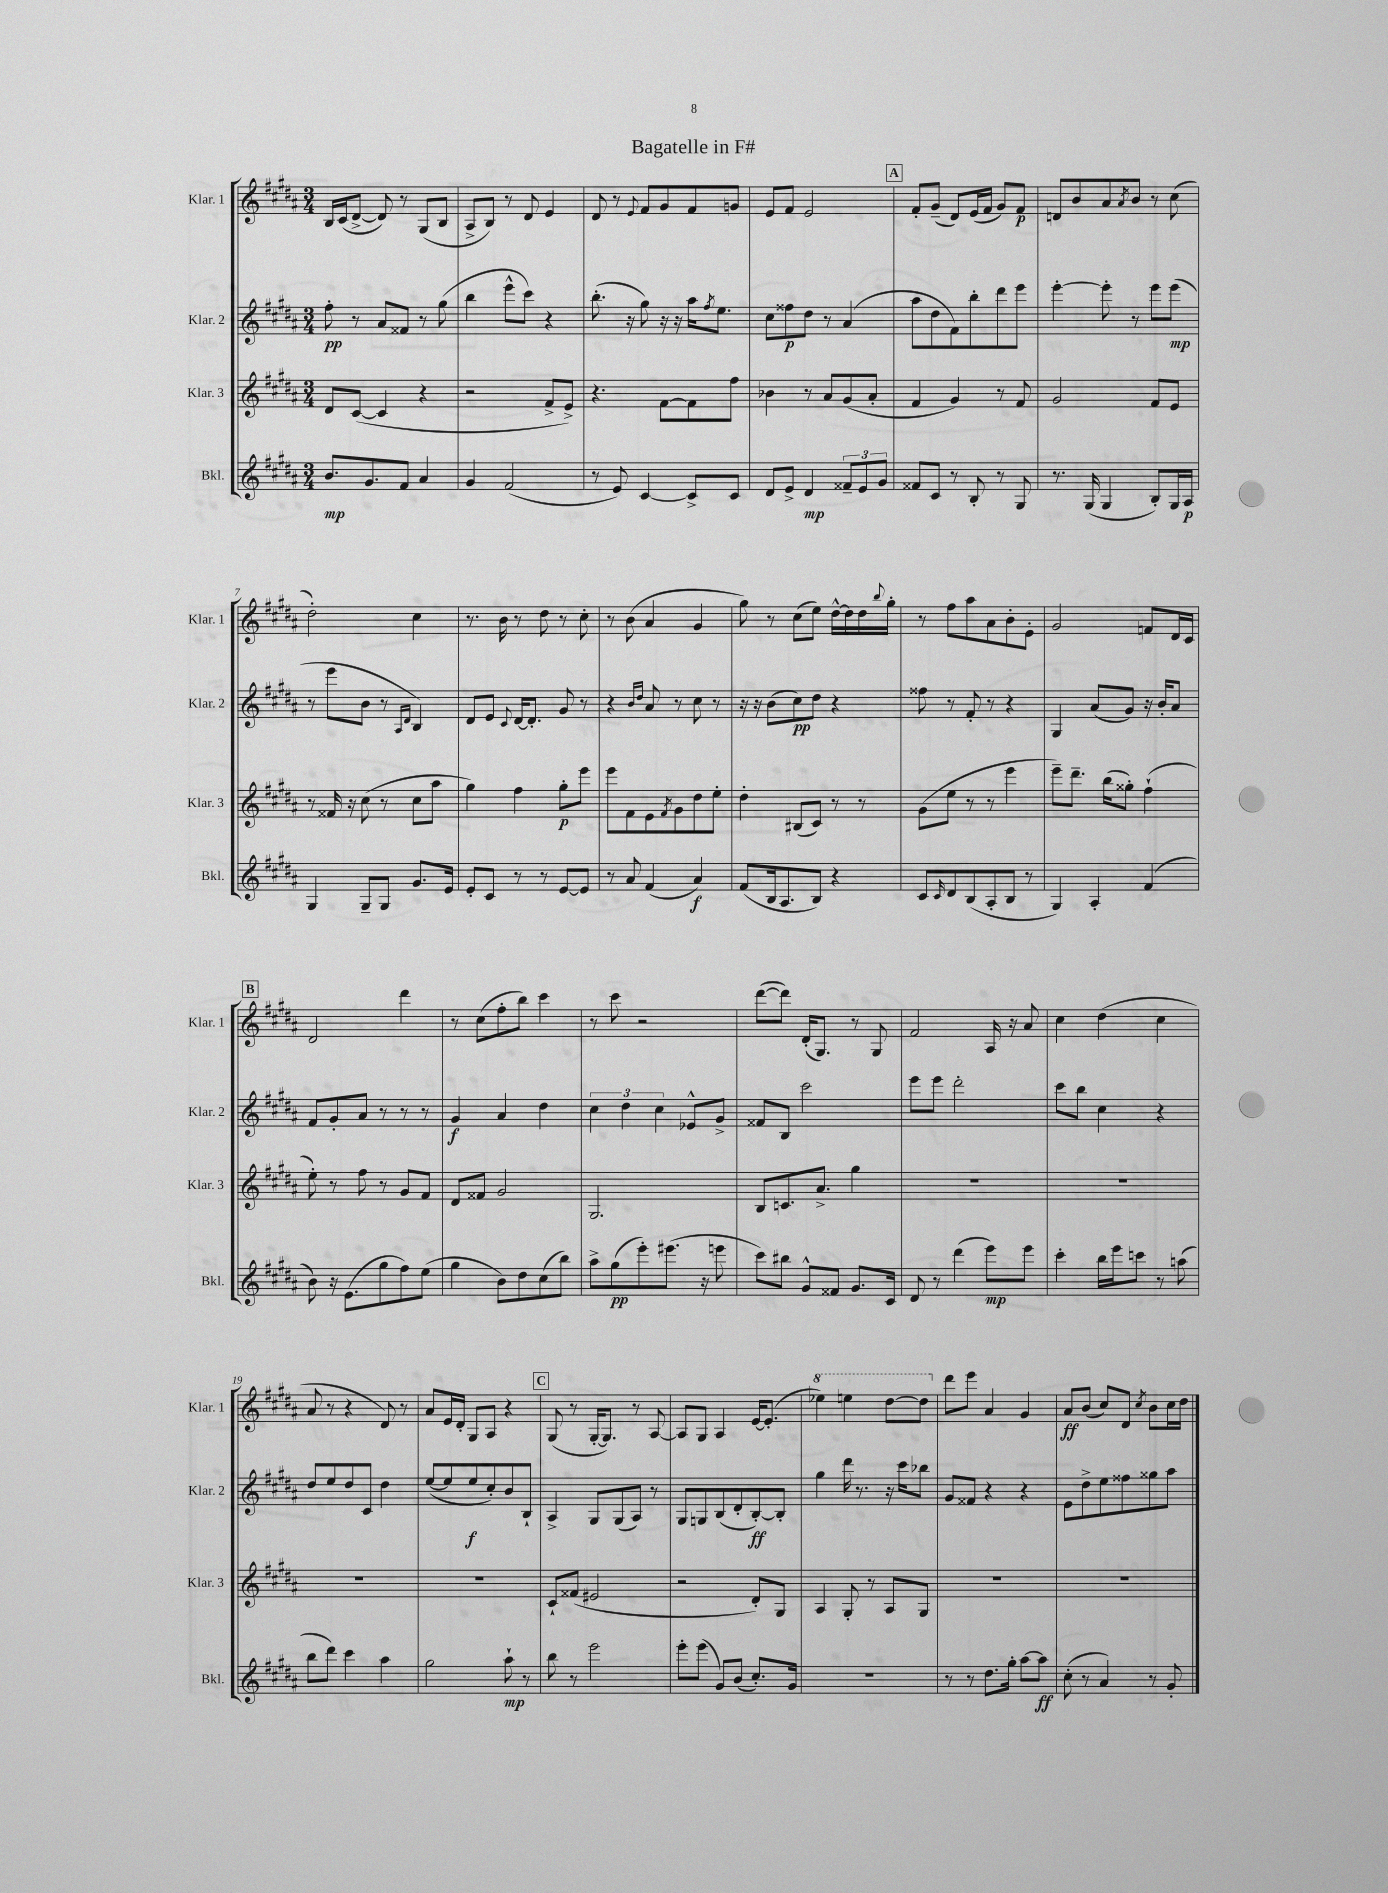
\header { title = "Bagatelle in F#" }
<<
\new StaffGroup <<
\new Staff = "s0" \with { instrumentName = "Klar. 1" shortInstrumentName = "Klar. 1" } {
    \clef treble \key b \major \numericTimeSignature \time 3/4
    b16 cis'16( dis'8~-> dis'8) r8 gis8( b8 |
    ais8-> b8) r8 dis'8 e'4 |
    dis'8 r8 \appoggiatura { e'8 } fis'8 gis'8 fis'8 g'8 |
    e'8 fis'8 e'2 |
    \mark \markup { \box "A" } fis'8-. gis'8--( dis'8) e'16( fis'16 gis'8) fis'8\p |
    d'8 b'8 ais'8 \acciaccatura { ais'8 } b'8 r8 cis''8( |
    dis''2-.) cis''4 |
    r8. b'16 r8 dis''8 r8 cis''8-. |
    r8 b'8( ais'4 gis'4 |
    gis''8) r8 cis''8( e''8) dis''16~-^ dis''16 dis''16 \appoggiatura { b''8 } gis''16-. |
    r8 fis''8 ais''8 ais'8 b'8-. e'8-. |
    gis'2 f'8 dis'16 cis'16 |
    \mark \markup { \box "B" } dis'2 dis'''4 |
    r8 cis''8( fis''8-. b''8) cis'''4 |
    r8 cis'''8 r2 |
    dis'''8~( dis'''8) dis'16-.( gis8.) r8 gis8 |
    fis'2 ais16 r16 ais'8 |
    cis''4 dis''4( cis''4 |
    ais'8 r8 r4 dis'8) r8 |
    ais'8 e'16 dis'16-. gis8 ais8 r4 |
    \mark \markup { \box "C" } gis8( r8 gis16~-. gis8.) r8 ais8~ |
    ais8 gis8 ais4 e'16~ e'8.-.( |
    \ottava #1 ees'''4) e'''4 dis'''8~ dis'''8 \ottava #0 |
    dis'''8 e'''8 ais'4 gis'4 |
    ais'8\ff b'8( cis''8) dis'8 \acciaccatura { cis''8 } b'8 cis''16 dis''16 \bar "|." |
}
\new Staff = "s1" \with { instrumentName = "Klar. 2" shortInstrumentName = "Klar. 2" } {
    \clef treble \key b \major \numericTimeSignature \time 3/4
    fis''8-.\pp r8 ais'8 fisis'8 r8 gis''8( |
    b''4 e'''8-^ cis'''8) r4 |
    b''8.-.( r16 gis''8) r16 r16 ais''16 \acciaccatura { fis''8 } e''8. |
    cis''8 fisis''8\p dis''8 r8 ais'4( |
    \mark \markup { \box "A" } ais''8 dis''8 fis'8) b''8-. dis'''8 e'''8 |
    e'''4~-. e'''8-. r8 e'''8 e'''8\mp( |
    r8 e'''8 b'8 r8 \grace { ais16 dis'16 } b4) |
    dis'8 e'8 \appoggiatura { cis'8 } dis'16~ dis'8.-. gis'8 r8 |
    r4 \grace { b'16 dis''16 } ais'8 r8 cis''8 r8 |
    r16 r16 b'8( cis''8\pp) dis''8 r4 |
    fisis''8 r8 fis'8-. r8 r4 |
    gis4 ais'8( gis'8) r16 b'16-. ais'8 |
    \mark \markup { \box "B" } fis'8 gis'8-. ais'8 r8 r8 r8 |
    gis'4\f ais'4 dis''4 |
    \tuplet 3/2 { cis''4 dis''4 cis''4 } ees'8-^ gis'8-> |
    fisis'8 b8 cis'''2 |
    e'''8 e'''8 dis'''2-. |
    cis'''8 b''8 cis''4 r4 |
    dis''8 e''8 dis''8 cis'8 dis''4 |
    e''8~( e''8 e''8\f cis''8-.) b'8 b8-! |
    \mark \markup { \box "C" } ais4-> gis8 gis8( ais8) r8 |
    gis8 g8 b8( dis'8-. b8~-.\ff) b8-. |
    gis''4 dis'''16 r8. r16 cis'''16 bes''8 |
    gis'8 fisis'8 r4 r4 |
    e'8 dis''8-> e''8 fisis''8 gisis''8 ais''8 \bar "|." |
}
\new Staff = "s2" \with { instrumentName = "Klar. 3" shortInstrumentName = "Klar. 3" } {
    \clef treble \key b \major \numericTimeSignature \time 3/4
    dis'8 cis'8~( cis'4 r4 |
    r2 fis'8-> e'8->) |
    r4. fis'8~ fis'8 fis''8 |
    bes'4 r8 ais'8 gis'8( ais'8-. |
    \mark \markup { \box "A" } fis'4 gis'4) r8 fis'8 |
    gis'2 fis'8 e'8 |
    r8 fisis'16 r16 cis''8( r8 cis''8 ais''8 |
    gis''4) fis''4 gis''8-.\p e'''8 |
    e'''8 fis'8 e'8 \acciaccatura { fis'8 } gis'8 dis''8 e''8-. |
    dis''4-. bis8( cis'8) r8 r8 |
    gis'8( e''8 r8 r8 e'''4 |
    e'''8--) dis'''8.-- b''16( gisis''8-.) fis''4-!( |
    \mark \markup { \box "B" } e''8-.) r8 fis''8 r8 gis'8 fis'8 |
    dis'8 fisis'8 gis'2 |
    gis2. |
    b8 c'8. ais'8.-> gis''4 |
    R2. |
    R2. |
    R2. |
    R2. |
    \mark \markup { \box "C" } cis'8-! fisis'8( eis'2 |
    r2 dis'8-.) gis8 |
    ais4 gis8-. r8 ais8 gis8 |
    R2. |
    R2. \bar "|." |
}
\new Staff = "s3" \with { instrumentName = "Bkl." shortInstrumentName = "Bkl." } {
    \clef treble \key b \major \numericTimeSignature \time 3/4
    b'8.\mp gis'8. fis'8 ais'4 |
    gis'4 fis'2( |
    r8 e'8) cis'4~ cis'8-> cis'8 |
    dis'8 e'8-> dis'4\mp \tuplet 3/2 { fisis'8-- e'8 gis'8 } |
    \mark \markup { \box "A" } fisis'8 cis'8 r8 b8-. r8 gis8 |
    r8. gis16( gis4 b8-.) gis16 ais16\p |
    gis4 gis8-- gis8 gis'8. e'16 |
    e'8-. cis'8 r8 r8 e'8~ e'8 |
    r8 ais'8 fis'4( ais'4\f) |
    fis'8( b16 ais8. b8) r4 |
    cis'8 \grace { cis'16 } dis'8 b8( ais8-. b8 r8 |
    gis4) ais4-. fis'4( |
    \mark \markup { \box "B" } b'8) r16 e'8.( gis''8 fis''8) e''8( |
    gis''4 b'8) dis''8 cis''8( b''8) |
    ais''8-> gis''8\pp( e'''8-.) eis'''8.( r16 e'''8 |
    cis'''8) bis''8 gis'8-^ fisis'8 gis'8. cis'16 |
    dis'8 r8 dis'''4( e'''8\mp) e'''8 |
    cis'''4-. b''16 e'''16 c'''8 r8 a''8( |
    b''8 dis'''8) cis'''4 ais''4 |
    gis''2 ais''8-!\mp r8 |
    \mark \markup { \box "C" } b''8 r8 e'''2 |
    e'''8-. e'''8( gis'8) b'8( cis''8.-.) gis'16 |
    R2. |
    r8 r8 dis''8. gis''16-. ais''8~ ais''8\ff |
    cis''8-.( r8 ais'4) r8 gis'8-. \bar "|." |
}
>>
>>
